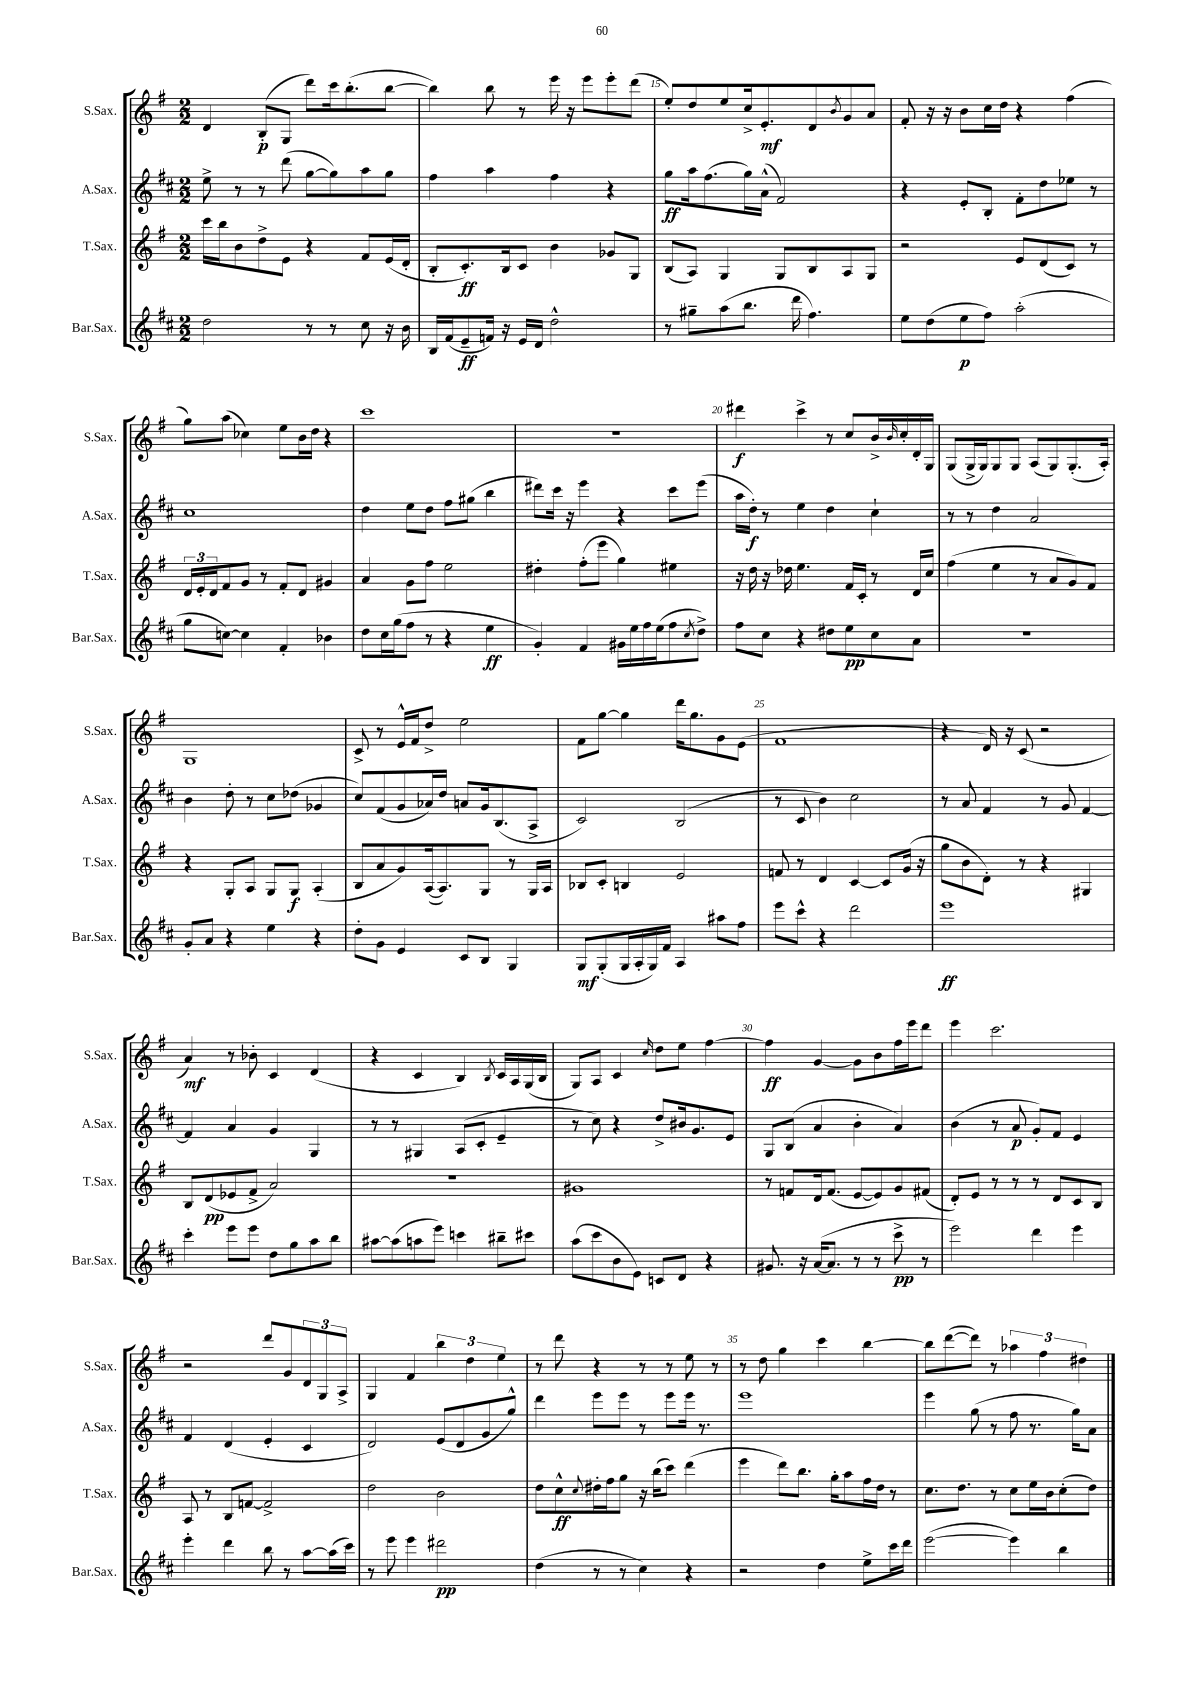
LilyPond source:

<<
\new StaffGroup <<
\new Staff = "s0" \with { instrumentName = "S.Sax." shortInstrumentName = "S.Sax." } {
    \clef treble \key g \major \numericTimeSignature \time 2/2
    d'4 b8-.\p( g8 d'''8) c'''16 b''8.-.( b''8~ |
    b''4) b''8 r8 e'''16 r16 e'''8 e'''8-. d'''8( |
    e''8-.) d''8 e''8 c''16-> e'8.-.\mf d'8 \acciaccatura { b'8 } g'8 a'8 |
    fis'8-. r16 r16 b'8 c''16 d''16 r4 fis''4( |
    g''8) a''8( ces''4) e''8 b'16 d''16 r4 |
    c'''1 |
    R1 |
    dis'''4\f c'''4-> r8 c''8 b'16-> \grace { b'16 } c''16-. d'16-. g16 |
    g8( g16-> g16) g8 g8 a8( g8) g8.-.( a16-.) |
    g1 |
    c'8-> r8 e'16-^ fis'16 d''8-> e''2 |
    fis'8 g''8~ g''4 d'''16 g''8. g'8 e'8( |
    fis'1 |
    r4 d'16) r16 c'8( r2 |
    a'4\mf) r8 bes'8-. c'4 d'4( |
    r4 c'4 b4) \acciaccatura { b8 } c'16 a16 g16( b16 |
    g8) a8 c'4 \grace { c''16 } d''8 e''8 fis''4~ |
    fis''4\ff g'4~ g'8 b'8 fis''16 e'''16 d'''8 |
    e'''4 c'''2. |
    r2 d'''8 g'8 \tuplet 3/2 { d'8 g8 a8-> } |
    g4 fis'4 \tuplet 3/2 { b''4 d''4 e''4 } |
    r8 d'''8 r4 r8 r8 e''8 r8 |
    r8 d''8 g''4 c'''4 b''4~ |
    b''8 d'''8~( d'''8) r8 \tuplet 3/2 { aes''4 fis''4 dis''4 } \bar "|." |
}
\new Staff = "s1" \with { instrumentName = "A.Sax." shortInstrumentName = "A.Sax." } {
    \clef treble \key d \major \numericTimeSignature \time 2/2
    e''8-> r8 r8 d'''8( g''8~ g''8) a''8 g''8 |
    fis''4 a''4 fis''4 r4 |
    g''8\ff a''16 fis''8.( g''16) a'16-^( fis'2) |
    r4 e'8-. b8-. fis'8-. d''8 ees''8 r8 |
    cis''1 |
    d''4 e''8 d''8 fis''8 gis''8( b''4 |
    dis'''8) cis'''16 r16 e'''4 r4 cis'''8 e'''8( |
    a''16 d''16-.\f) r8 e''4 d''4 cis''4-! |
    r8 r8 d''4 a'2 |
    b'4 d''8-. r8 cis''8 des''8( ges'4 |
    cis''8) fis'8( g'8 aes'16) d''16 a'8 g'16 b8.( a8-> |
    cis'2) b2( |
    r8 cis'8 b'4) cis''2 |
    r8 a'8 fis'4 r8 g'8 fis'4~ |
    fis'4 a'4 g'4 g4 |
    r8 r8 gis4 a8( cis'8-. e'4-- |
    r8 cis''8) r4 d''8-> bis'16 g'8. e'8 |
    g8 b8( a'4 b'4-. a'4) |
    b'4( r8 a'8\p g'8-.) fis'8 e'4 |
    fis'4 d'4( e'4-. cis'4 |
    d'2) e'8( d'8 g'8 g''8-^) |
    d'''4 e'''8 e'''8 r8 e'''8 e'''16 r8. |
    e'''1 |
    e'''4 g''8( r8 fis''8 r8. g''16) a'8 \bar "|." |
}
\new Staff = "s2" \with { instrumentName = "T.Sax." shortInstrumentName = "T.Sax." } {
    \clef treble \key g \major \numericTimeSignature \time 2/2
    c'''16 b''16 b'8 d''8-> e'8 r4 fis'8 e'16( d'16-. |
    b8-. c'8.-.\ff) b16 c'8 b'4 ges'8 g8 |
    b8( a8) g4 g8 b8 a8 g8 |
    r2 e'8 d'8( c'8) r8 |
    \tuplet 3/2 { d'16 e'16-. d'16 } fis'8 g'8 r8 fis'8-. d'8 gis'4 |
    a'4 g'8 fis''8 e''2 |
    dis''4-. fis''8-.( e'''8 g''4) eis''4 |
    r16 d''16 r16 des''16 e''4. fis'16 c'16-. r8 d'16 c''16 |
    fis''4( e''4 r8 a'8 g'8) fis'8 |
    r4 g8-. a8 g8 g8\f a4-.( |
    b8 a'8 g'8) a16~( a8.) g8 r8 g16 a16 |
    bes8 c'8-. b4 e'2 |
    f'8 r8 d'4 c'4~ c'8 g'16( r16 |
    g''8 b'8 d'8-.) r8 r4 gis4 |
    b8 d'8\pp( ees'8 fis'8-> a'2) |
    R1 |
    gis'1 |
    r8 f'8 d'16 f'8.( e'8~ e'8) g'8 fis'8( |
    d'8-.) e'8 r8 r8 r8 d'8 c'8 b8 |
    a8 r8 b8 f'8~ f'2-> |
    d''2 b'2 |
    d''8 c''8-^\ff \appoggiatura { c''8 } dis''16-. fis''16 g''8 r16 b''16( c'''8) d'''4( |
    e'''4 d'''8) b''8. g''16-. a''8 fis''16 d''16 r8 |
    c''8. d''8. r8 c''8 e''16 b'16 c''8-.( d''8) \bar "|." |
}
\new Staff = "s3" \with { instrumentName = "Bar.Sax." shortInstrumentName = "Bar.Sax." } {
    \clef treble \key d \major \numericTimeSignature \time 2/2
    d''2 r8 r8 cis''8 r16 b'16 |
    b16 fis'16( e'8--\ff f'16) r16 e'16 d'16 d''2-^ |
    r8 gis''8-- a''8( b''8. d'''16 fis''4.) |
    e''8 d''8( e''8\p fis''8) a''2-.( |
    g''8 c''8~) c''4 fis'4-. bes'4 |
    d''8 cis''16 g''16( fis''8 r8 r4 e''4\ff |
    g'4-.) fis'4 gis'16 e''16 fis''16 e''16( fis''8 \acciaccatura { cis''8 } d''8->) |
    fis''8 cis''8 r4 dis''8 e''8\pp cis''8 a'8 |
    r1 |
    g'8-. a'8 r4 e''4 r4 |
    d''8-. g'8 e'4 cis'8 b8 g4 |
    g8\mf g8-.( g16 a16-. g16) fis'16 a4 ais''8 fis''8 |
    e'''8 cis'''8-^ r4 d'''2 |
    e'''1\ff |
    cis'''4-. e'''8 e'''8 d''8 g''8 a''8 b''8 |
    ais''8~ ais''8( a''8 e'''8) c'''4 bis''8-- cis'''8 |
    a''8( cis'''8 b'8 e'8) c'8 d'8 r4 |
    gis'8. r16 a'16~( a'8. r8 r8 cis'''8->\pp r8 |
    e'''2) d'''4 e'''4 |
    e'''4-. d'''4 b''8 r8 a''8~ a''16( cis'''16) |
    r8 e'''8 e'''4 dis'''2\pp |
    d''4( r8 r8 cis''4) r4 |
    r2 d''4 e''8-> cis'''16 d'''16 |
    e'''2~( e'''4) b''4 \bar "|." |
}
>>
>>
\layout { \context { \Score currentBarNumber = #13 \override BarNumber.break-visibility = ##(#f #t #t) barNumberVisibility = #(every-nth-bar-number-visible 5) } }
